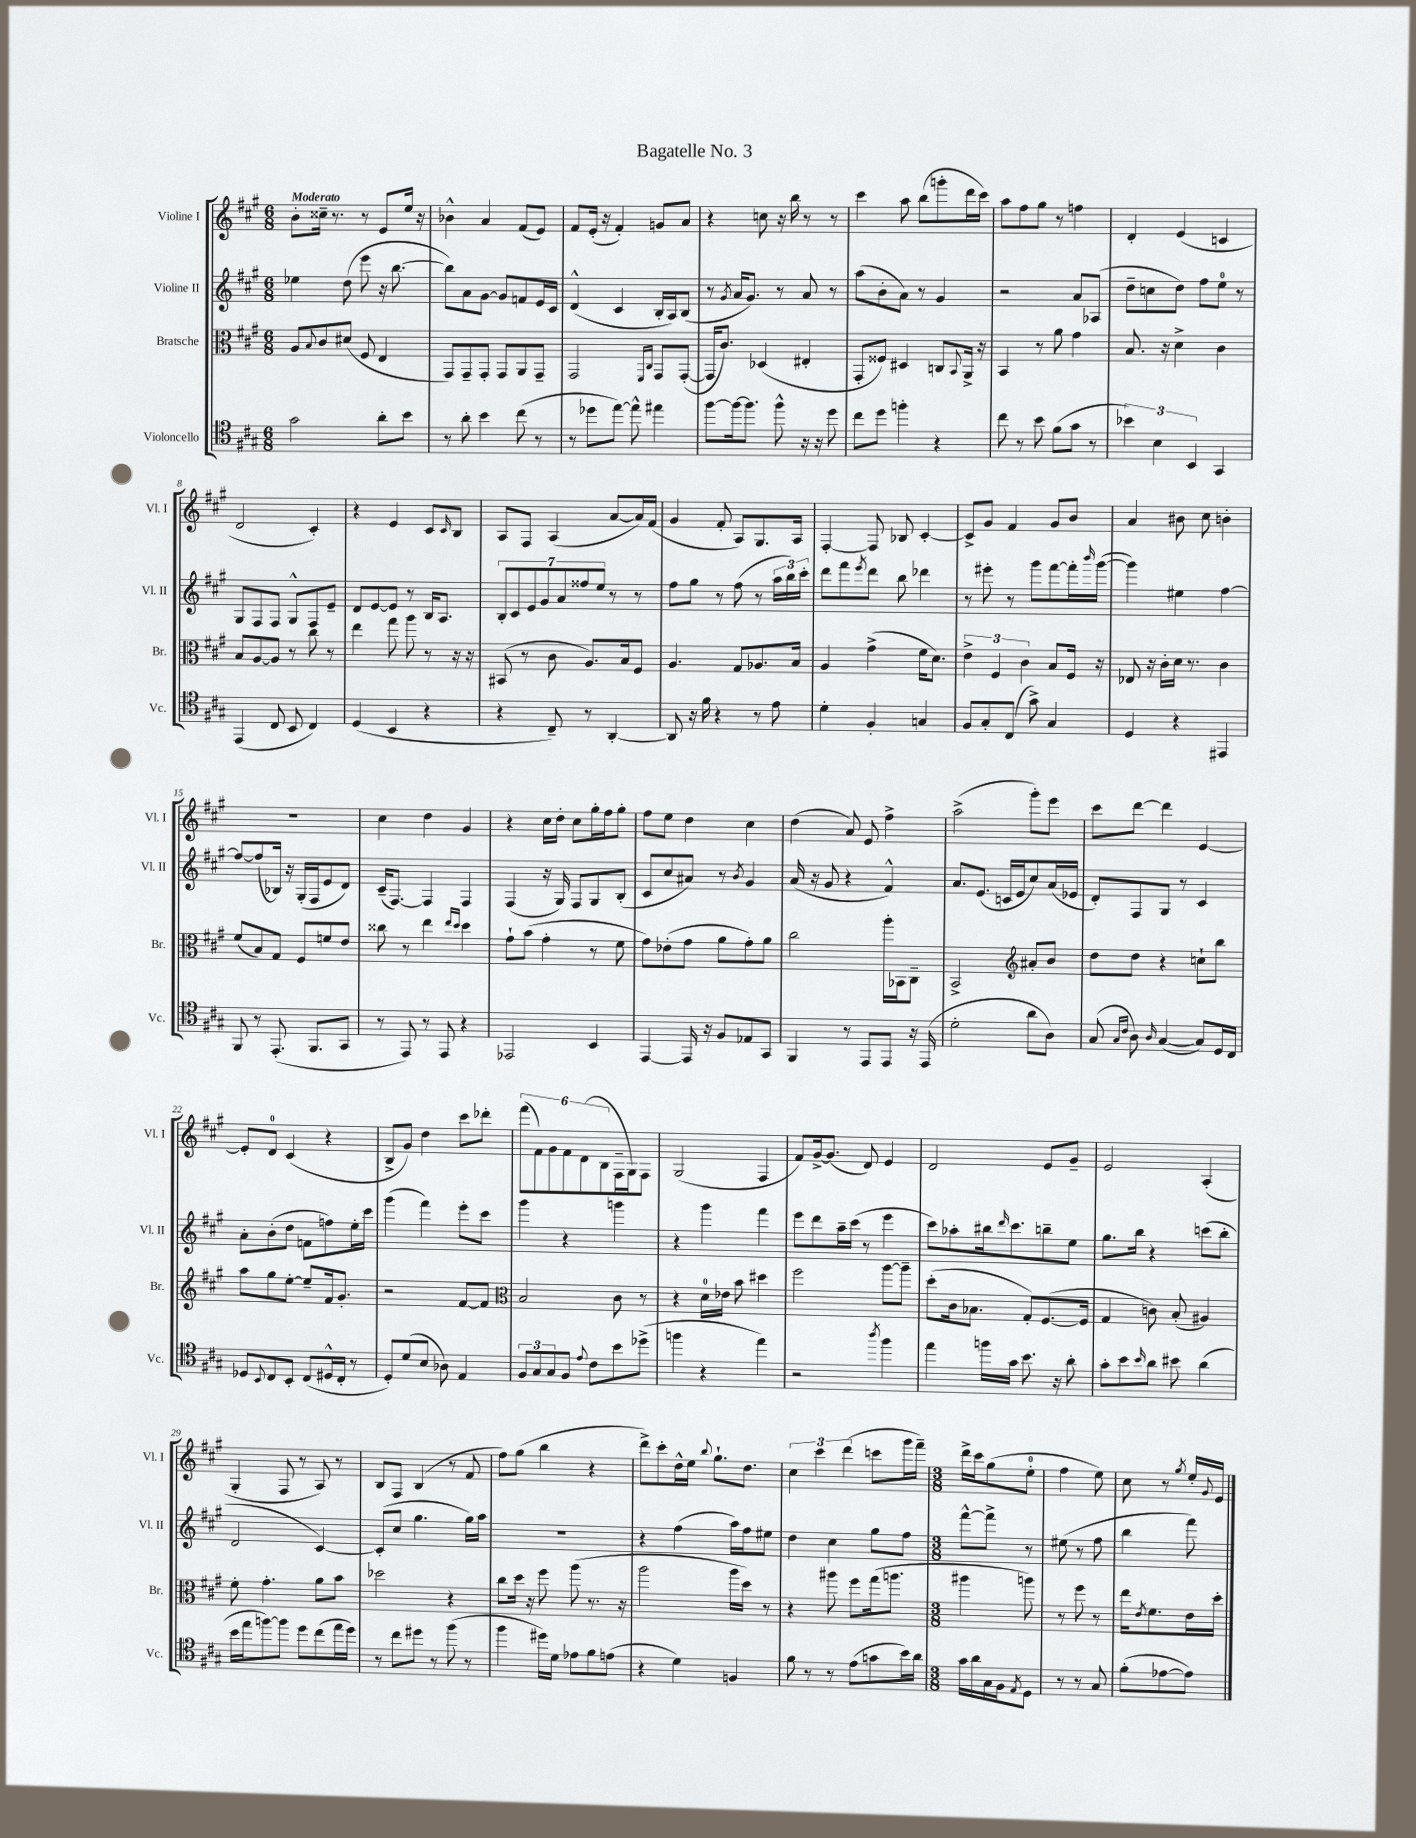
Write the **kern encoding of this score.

**kern	**kern	**kern	**kern
*staff4	*staff3	*staff2	*staff1
*clefC4	*clefC3	*clefG2	*clefG2
*k[f#c#g#]	*k[f#c#g#]	*k[f#c#g#]	*k[f#c#g#]
*M6/8	*M6/8	*M6/8	*M6/8
2g#	8A	4ee-	8b'
.	8qqB	.	.
.	8c#	.	16cc##~
.	.	.	8.r
.	(8d#	(8dd	.
.	8F#	8eee	8r
8a'	4E	16r	8e
.	.	[8.bb	.
8b	.	.	16ee
.	.	.	16r
=	=	=	=
8r	8GG#)	8bb])	4b-^^
8a'	8GG#~	8a	.
4b	8GG#'	[8g#	4a
.	8GG#	8g#]	.
(8cc#	8AA	8f	(8f#
8r	8GG#~	16e	8e)
.	.	16c#	.
=	=	=	=
8r	2GG#	(4d^^	8f#
8dd-	.	.	(16e'
.	.	.	16r
[8ee)	.	4c#	4f#')
8ee^^]	.	.	.
.	16qqFF#	.	.
.	16qqC#	.	.
4ee#	8GG#	16B'	8g
.	.	16A)	.
.	([8GG#'	(8B	8a
=	=	=	=
[8ff#	16GG#]	8r	4r
.	8.c#)	.	.
.	.	8qg#	.
16ff#_	.	16a	.
8.ff#]	.	8.g#)	.
.	(4D-	.	8cc
8ff#^^	.	8r	16r
.	.	.	16bb
16r	4E#'	8a	8r
16r	.	.	.
8dd	.	8r	8r
=	=	=	=
8cc#	8GG#'	(8aa	4ccc#
8dd	8F##)	8b'	.
4ff'	4D#	8a)	8aa
.	.	8r	(8bb
4r	8C	4g#	8ggg'
.	8qqBB	.	.
.	16AA^	.	16ddd
.	16r	.	16ccc#)
=	=	=	=
8cc#	4BB	2r	8aa
8r	.	.	8ff#
8b	8r	.	8gg#
(8f#	8a	.	8r
8g#	4g#	8a	4ff
8r	.	(8A-	.
=	=	=	=
6b-)	8.B	8dd~	4d'
.	.	8cc	.
6B	.	.	.
.	16r	.	.
.	4d^	8dd)	(4e
6BB	.	.	.
.	.	8ff#	.
4GG#	4c#	8ee	4c
.	.	8r	.
=	=	=	=
(4EE	8B	8G#	2d
.	[8A	8F#	.
8C#	8A]	8F#	.
8BB	8r	8G#^^	.
4C#)	8cc#	8F#	4c#')
.	8r	8e~	.
=	=	=	=
(4D	4ee	8d	4r
.	.	[8e	.
4BB	8gg#	8e]	4e
.	8aa	8r	.
4r	8r	16B	8c#
.	.	8.A	.
.	.	.	16qqc#
.	16r	.	8B
.	16r	.	.
=	=	=	=
4r	(8BB#	14B'	8A
.	.	14c#	.
.	8r	.	8F#
.	.	14e	.
.	.	14g#	.
8C#~)	8c#	.	(4A
.	.	14a	.
.	.	14ff##	.
8r	8.A)	.	.
.	.	14ee	.
[4AA'	.	8r	[8a
.	16B	.	.
.	8F#	8r	16a])
.	.	.	(16f#
=	=	=	=
8AA]	4.A	8ff#	4g#
16r	.	8gg#	.
16f#	.	.	.
4r	.	8r	8f#'
.	8G#	(8ff#	8A)
8r	8.A-	8r	8.G#
8e	.	24aa	.
.	.	24bb)	.
.	16B	.	16A
.	.	24ccc#'	.
=	=	=	=
4d'	4A	8ddd	[4F#'
.	.	8fff#	.
.	.	8qeee	.
4F#'	(4g#^	8ddd	8F#]
.	.	8bb	8B-
4G	16f#	4ddd-	[4c#'
.	8.d)	.	.
=	=	=	=
8F#	6e^	8r	8c#^]
8G#'	.	8eee#'	8g#
.	6F#	.	.
(8C#	.	8r	4f#
.	6c#	.	.
8g#^)	.	8ggg#	.
4G#	8B	[8fff#	8g#
.	16F#	16fff#']	8b
.	.	16qqbbb	.
.	16r	([16ggg#	.
=	=	=	=
4D	8E-	4ggg#])	4a
.	16r	.	.
.	16c#'	.	.
4r	16d	4ee#	8b#
.	8.r	.	.
.	.	.	8cc#
4EE#	4c#	[4ff#	4b'
=	=	=	=
8FF#	(8f#	8ff#_	2.r
8r	8B)	(8ff#]	.
(8.EE'	8G#	16B-)	.
.	.	16r	.
.	8F#	(16G#'	.
8.FF#	.	16F#	.
.	8f	8e	.
8GG#	8e	8d)	.
=	=	=	=
8r	8cc##	(16c#~	4cc#
.	.	[8.F#)	.
8EE)	8r	.	.
8r	4ee	4F#]	4dd
8EE	.	.	.
.	16qqee	.	.
.	16qqdd	.	.
4r	4dd	4F#	4g#
=	=	=	=
2EE-	8g#`	(4F#	4r
.	(8b	.	.
.	4g#'	16r	16cc#
.	.	16G#)	16dd'
.	.	8F#	8cc#
4BB	8r	8G#	16gg#'
.	.	.	16ff#
.	8f#	(8B'	8gg#'
=	=	=	=
[4EE	8g#)	8c#	8ff#
.	(8e-'	8cc#	8ee
16EE]	8g#	8a#)	4dd
16r	.	.	.
8F#	8a	8r	.
.	.	8qb	.
8E-	8g#')	4g#	4cc#
8GG#	8a	.	.
=	=	=	=
4FF#	2cc#	(16a	(4dd
.	.	16r	.
.	.	8g#	.
8r	.	4r	8a)
8EE	.	.	8e
8EE	16aa'	4f#^^)	4ff#^
.	16BB-	.	.
16r	8C#~	.	.
(16EE	.	.	.
=	=	=	=
2d'	2BB^	8.a	(2aa^
.	.	(8.e	.
.	.	16c	.
.	.	16e	.
*	*clefG2	*	*
8a	8a#'	8cc#)	8ggg#')
8A)	8b	(16a	8eee
.	.	16e-	.
=	=	=	=
(8G#	8dd	8d')	8ccc#
16qqG#	.	.	.
16qqc#	.	.	.
8A)	8dd	8F#	[8ddd
16qqA	.	.	.
([4G#	4r	8G#	4ddd]
.	.	8r	.
8G#])	8cc`	4c#	[4e
16D	8bb	.	.
16C#	.	.	.
=	=	=	=
8D-	8aa	8a'	8e']
8qqBB	.	.	.
8C#	8gg#	(8b'	8d
8BB'	[8ee'	8dd	(4c#
(8C#	8ee~]	8f	.
16D#^^	16f#	8ff)	4r
16C#'	8.g#'	.	.
8r	.	16ee'	.
.	.	16ccc#	.
=	=	=	=
8D')	2r	(4ggg#	8B^
(8d	.	.	8g#)
8B	.	4fff#)	4dd
8A-)	.	.	.
4E	[8f#	8eee'	8ccc#
.	8f#]	8ccc#	8ddd-'
=	=	=	=
*	*clefC3	*	*
12F#	2B	4ggg#	(12fff#
12G#	.	.	12f#)
12G#	.	.	12g#
8F#	.	4r	12f#
.	.	.	(12d
8qqe	.	.	.
8c#	.	.	.
.	.	.	12B
8b	8c#	4ggg	16F#~
.	.	.	16G#)
(8dd-^	8r	.	8F#
=	=	=	=
4ff	4r	4r	(2G#
4r	16d	4ggg#	.
.	16e-	.	.
.	8b	.	.
4ee)	4dd#	4fff#	4F#
=	=	=	=
2r	2ff#	8eee	8f#)
.	.	8ddd	[16g#^
.	.	.	(8.g#]
.	.	16aa~	.
.	.	(16ccc#	.
.	.	8r	8d)
8qaa	.	.	.
4ff#	[8aa	4eee	4e
.	8aa~]	.	.
=	=	=	=
4ee	(8dd'	8ccc#)	2d
.	16c#	8aa-'	.
.	8.B-	.	.
16ff	.	16bb#	.
.	.	16qqddd	.
16g#	.	8.ccc#	.
8.b	8G#')	.	.
.	([8.F#	8bb~	8e
16r	.	.	.
8a'	.	8ee	8g#~
.	16F#]	.	.
=	=	=	=
8g#'	4G#	8.gg#	2e
8b	.	.	.
.	.	16bb	.
16qqb	.	.	.
8a	8c)	4r	.
8b#	(8B'	.	.
(4a	4A#)	(8ccc	(4A'
.	.	8bb'	.
=	=	=	=
16b	8f#'	2d	4G#'
16ee	.	.	.
[8ff)	4.g#'	.	.
8ff]	.	.	8F#
8dd	.	.	8r
(8cc#	8a	[4c#)	8A)
16ee	8b	.	8r
16dd)	.	.	.
=	=	=	=
8r	2dd-	(8c#']	8B
8cc#	.	8cc#	8F#
8dd#	.	4.gg#	(4B
8r	.	.	.
(8ff#	4r	.	8r
8r	.	16gg#)	8f#
.	.	16aa	.
=	=	=	=
4ff#	8cc#	2.r	8ff#)
.	16dd	.	(8gg#
.	16r	.	.
16dd#)	8ff#	.	4bb
16d	.	.	.
8e-	(8aa	.	.
8f#	8.r	.	4r
(8e	.	.	.
.	16r	.	.
=	=	=	=
4r	2aa	4r	8ddd^)
.	.	.	8ccc#'
4d)	.	(4ff#	16dd^^
.	.	.	16ee
.	.	.	8qqbb
.	.	.	8.gg#`
4F	16aa	16aa)	.
.	16dd)	16ff#	8.dd
.	8r	8ee#	.
=	=	=	=
8f#	4r	4dd	6cc#
8r	.	.	.
.	.	.	6ccc#
8r	8aa#	4cc#	.
.	.	.	(6ddd
(8e	8ff#	.	.
8g	(16gg#	8gg#	8ccc
.	8.aa	.	.
16b)	.	8ff#	16ggg#
16a	.	.	16fff#~)
=	=	=	=
*M3/8	*M3/8	*M3/8	*M3/8
16g#	4aa#	[8fff#^^	16ddd^
16a	.	.	16ccc#
16G#	.	8fff#^]	(8gg#
16F#	.	.	.
8qE	.	.	.
8D	8aa)	8r	8ee'
=	=	=	=
8r	8r	(8ee#	4ff#
8r	8ff#	8r	.
8G#	8r	8ff#	8ee)
=	=	=	=
(8f#'	16ee	4bb	8cc#
.	8qe	.	.
.	8.f#	.	.
[8e-	.	.	8r
.	.	.	8qgg#
8e-])	16e	8fff#)	16ee'
.	.	.	8qqg#
.	16dd'	.	16e
==	==	==	==
*-	*-	*-	*-
